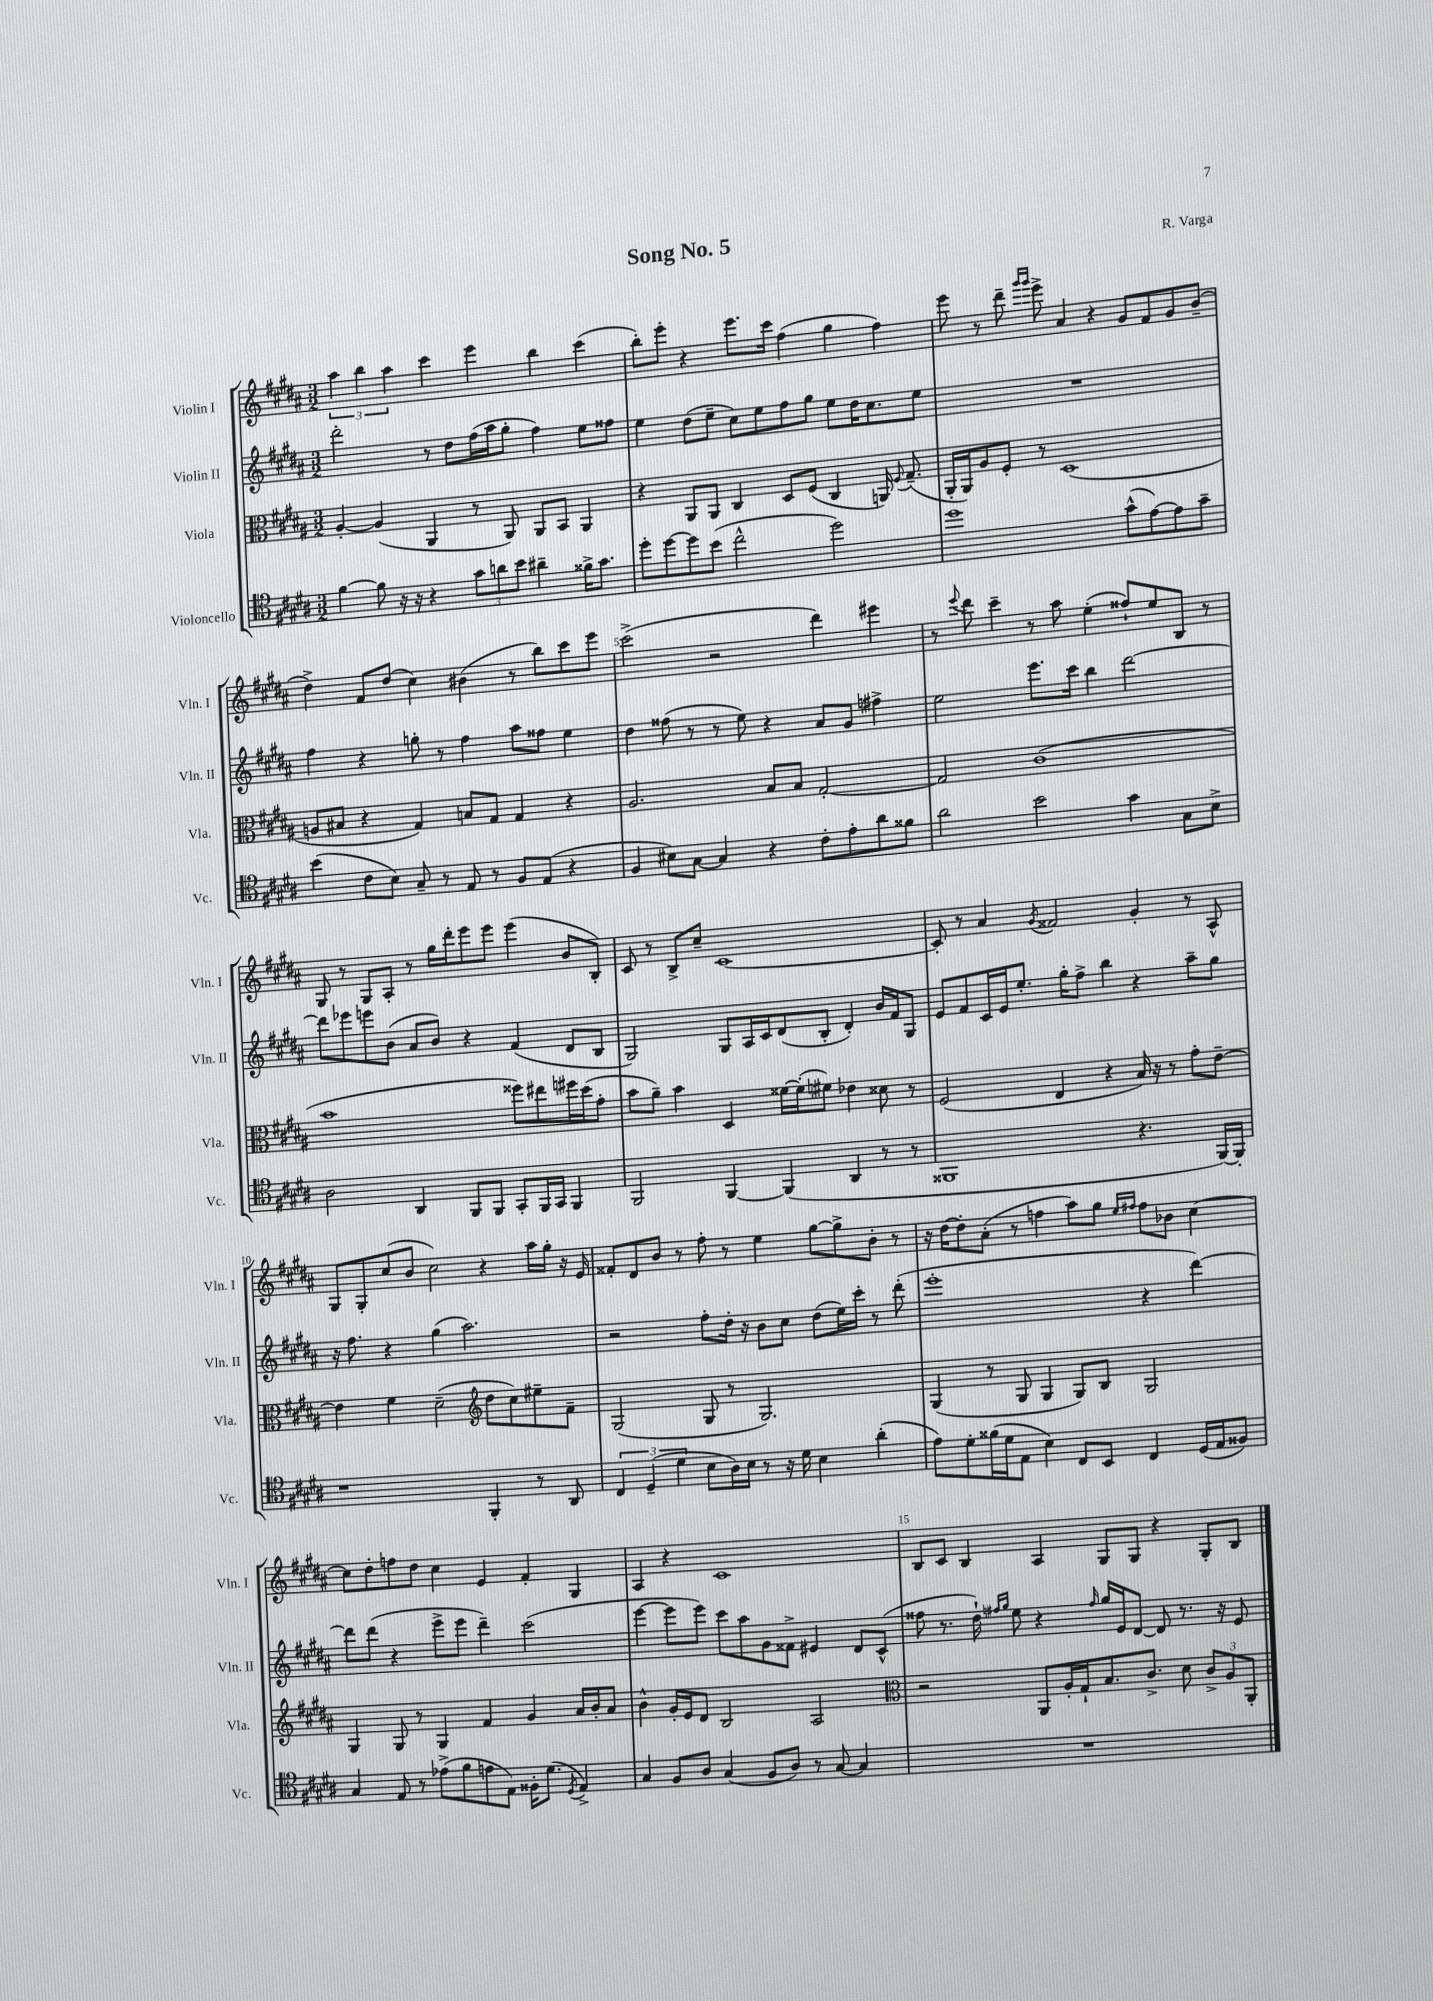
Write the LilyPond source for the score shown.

\header { title = "Song No. 5" composer = "R. Varga" }
<<
\new StaffGroup <<
\new Staff = "s0" \with { instrumentName = "Violin I" shortInstrumentName = "Vln. I" } {
    \clef treble \key b \major \numericTimeSignature \time 3/2
    \autoBeamOff \tuplet 3/2 { ais''4 b''4 ais''4 } cis'''4 e'''4 b''4 cis'''4( |
    b''8[-.) e'''8]-. r4 e'''8.[ cis'''16] fis''4( gis''4 fis''4) |
    e'''8 r8 dis'''8-- \grace { gis'''16[ gis'''16] } e'''8-> ais'4 r4 gis'8[ fis'8 gis'8 b'8]--( |
    dis''4->) fis'8[ dis''8]( cis''4) bis'4( r8 b''8[) cis'''8 e'''8] |
    cis'''2->( r2 dis'''4) eis'''4 |
    r8 \appoggiatura { e'''8 } dis'''8 cis'''4-- r8 ais''8 e''4-.( fisis''8[-!) e''8 b8] r8 |
    gis8 r8 gis8[ ais8]-. r8 gis''16[ dis'''16-. e'''8 e'''8] e'''4( b'8[ b8]-.) |
    cis'8 r8 b8[-> cis''8]-- cis'1~ |
    cis'8-. r8 ais'4 \acciaccatura { gis'8 } fisis'2 gis'4-. r8 ais8-^ |
    gis8[ gis8-. cis''8( b'8] cis''2) r4 ais''16[ gis''16]-. r16 e'16 |
    fisis'8[-. dis'8 b'8] r8 fis''8-. r8 e''4 gis''8[~ gis''8-> b'8]-. r8 |
    r16 dis''16[~ dis''8-. ais'8]-.( r8 f''4 ais''8[) gis''8] \grace { e''16[ fis''16] } fis''8[ bes'8] cis''4~ |
    cis''8[ dis''8-. f''8 dis''8] cis''4 e'4 fis'4-. gis4 |
    ais4 r4 cis'1 |
    b8[ cis'8] b4 ais4 gis8[ gis8] r4 gis8[-. b8] \bar "|." |
}
\new Staff = "s1" \with { instrumentName = "Violin II" shortInstrumentName = "Vln. II" } {
    \clef treble \key b \major \numericTimeSignature \time 3/2
    \autoBeamOff dis'''2-. r8 dis''8[ fis''16( ais''16 gis''8]-. fis''4) e''8[ fisis''8] |
    e''4 dis''8[( e''8]-- cis''8[) e''8 fis''8 gis''8] e''8[ dis''16 cis''8. e''8] |
    R1. |
    fis''4 r4 g''8-. r8 fis''4 ais''8[ fisis''8] e''4 |
    dis''4 fisis''8( r8 r8 e''8) r4 ais'8[ gis'8] fis''4-> |
    e''2 e'''8.[ cis'''16] b''4 dis'''2~ |
    dis'''8[ ees'''8 e'''8 b'8]( ais'8[ b'8]) r4 fis'4( dis'8[ b8] |
    gis2) gis8[ ais16 cis'16 dis'8( b8]-. dis'4-.) b'16[ fis'16 gis8] |
    e'8[ fis'8 cis'16 e'16 e''8.]-. gis''16[-. fis''8]-> b''4 r4 ais''8[-- gis''8] |
    r16 fis''8. r4 gis''4( ais''2.) |
    r2 fis''8[-. dis''16]-. r16 b'8[ cis''8] dis''8[( e''16) cis'''16]-. r8 dis'''8-.( |
    e'''1-. r4 dis'''4~) |
    dis'''8[ dis'''8]( r4 e'''8[-> e'''8] dis'''4--) cis'''2( |
    e'''4~ e'''8[ e'''8]) cis'''8[ ais''8 gis'8 fisis'8]-> eis'4 dis'8[ cis'8]-^( |
    fisis''8 r8. dis''16-!) \grace { fis''16[ gis''16] } e''8 r4 \grace { fis''16 } gis''16[ e'16 dis'8]~ dis'8 r8. r16 e'8 \bar "|." |
}
\new Staff = "s2" \with { instrumentName = "Viola" shortInstrumentName = "Vla." } {
    \clef alto \key b \major \numericTimeSignature \time 3/2
    \autoBeamOff ais4~-. ais4( ais,4 r8 ais,8) ais,8[ b,8] ais,4 |
    r4 ais,8[ ais,8] cis4 dis8[ fis8]( cis4 a,16) \appoggiatura { fis8 } gis8.--( |
    ais,16[-. ais,16) ais8 fis8]-. r8 dis1( |
    a8[ bis8] r4 gis4) b8[ gis8] gis4 r4 |
    ais2. b8[ b8] gis2~-. |
    gis2 cis'1( |
    b'1 fisis''8[) eis''8 fis''16 dis''16( gis'8]-. |
    b'8[ ais'8]--) b'4 dis4 fisis'16[~ fisis'16-.( fis'8]) ees'4 disis'8 r8 |
    fis2( e4 r4 b16) r16 r8 gis'8[-. e'8]~-- |
    e'4 fis'4 dis'2--( \clef treble dis''8[ cis''8) eis''8-- fis'8]-- |
    gis2( gis8 r8 gis2.) |
    gis4( r8 gis8 gis4 gis8[) b8] gis2 |
    gis4 gis8 r8 gis4 fis'4 gis'4 ais'16[ b'16-. ais'8] |
    b'4-^ gis'16[-. e'16 dis'8] b2 ais2 |
    \clef alto r2 ais,8[ ais16-. gis16-! b8. cis'8.]-> dis'8 \tuplet 3/2 { cis'8[-> ais8 ais,8]-. } \bar "|." |
}
\new Staff = "s3" \with { instrumentName = "Violoncello" shortInstrumentName = "Vc." } {
    \clef tenor \key b \major \numericTimeSignature \time 3/2
    \autoBeamOff fis'4~ fis'8 r16 r16 r4 \tuplet 3/2 { gis'8[ a'8 b'8] } ais'4-- fisis'16[-> gis'8.] |
    dis''8[-. dis''8~ dis''8 b'8]( cis''2-^ dis''2) |
    dis''1 gis'8[-^( e'8~) e'8 gis'8]-- |
    b'4( cis'8[ b8]) gis8-- r8 e8 r8 fis8[ e8]( r4 |
    fis4 bis8[) gis8]~ gis4 r4 cis'8[-. e'8-. ais'8 fisis'8] |
    ais'2 b'2 gis'4 gis8[ b8]-> |
    ais2 ais,4 fis,8[ fis,8] gis,8[-. fis,16 gis,16] fis,4 |
    fis,2 fis,4~ fis,4( ais,4 r8 r8 |
    fisis,1 r4. fisis,16[~) fisis,16]-. |
    r1 fis,4-. r8 ais,8 |
    \tuplet 3/2 { cis4 dis4--( dis'4 } b8[ ais16) b16] r8 r16 dis'16 b4 ais'4-.( |
    e'8[) dis'8-. fisis'16( dis'16 e8] b4) cis8[ b,8] cis4 dis16[( e16 fisis8]) |
    gis4 e8 r8 ees'8[->( fis'8 e'8 e8]) fisis16[-. dis'8.]( \acciaccatura { dis8 } e4->) |
    gis4 fis8[ ais8] gis4( fis8[ ais8]) r8 gis8~ gis4 |
    R1. \bar "|." |
}
>>
>>
\layout { \context { \Score \override BarNumber.break-visibility = ##(#f #t #t) barNumberVisibility = #(every-nth-bar-number-visible 5) } }
